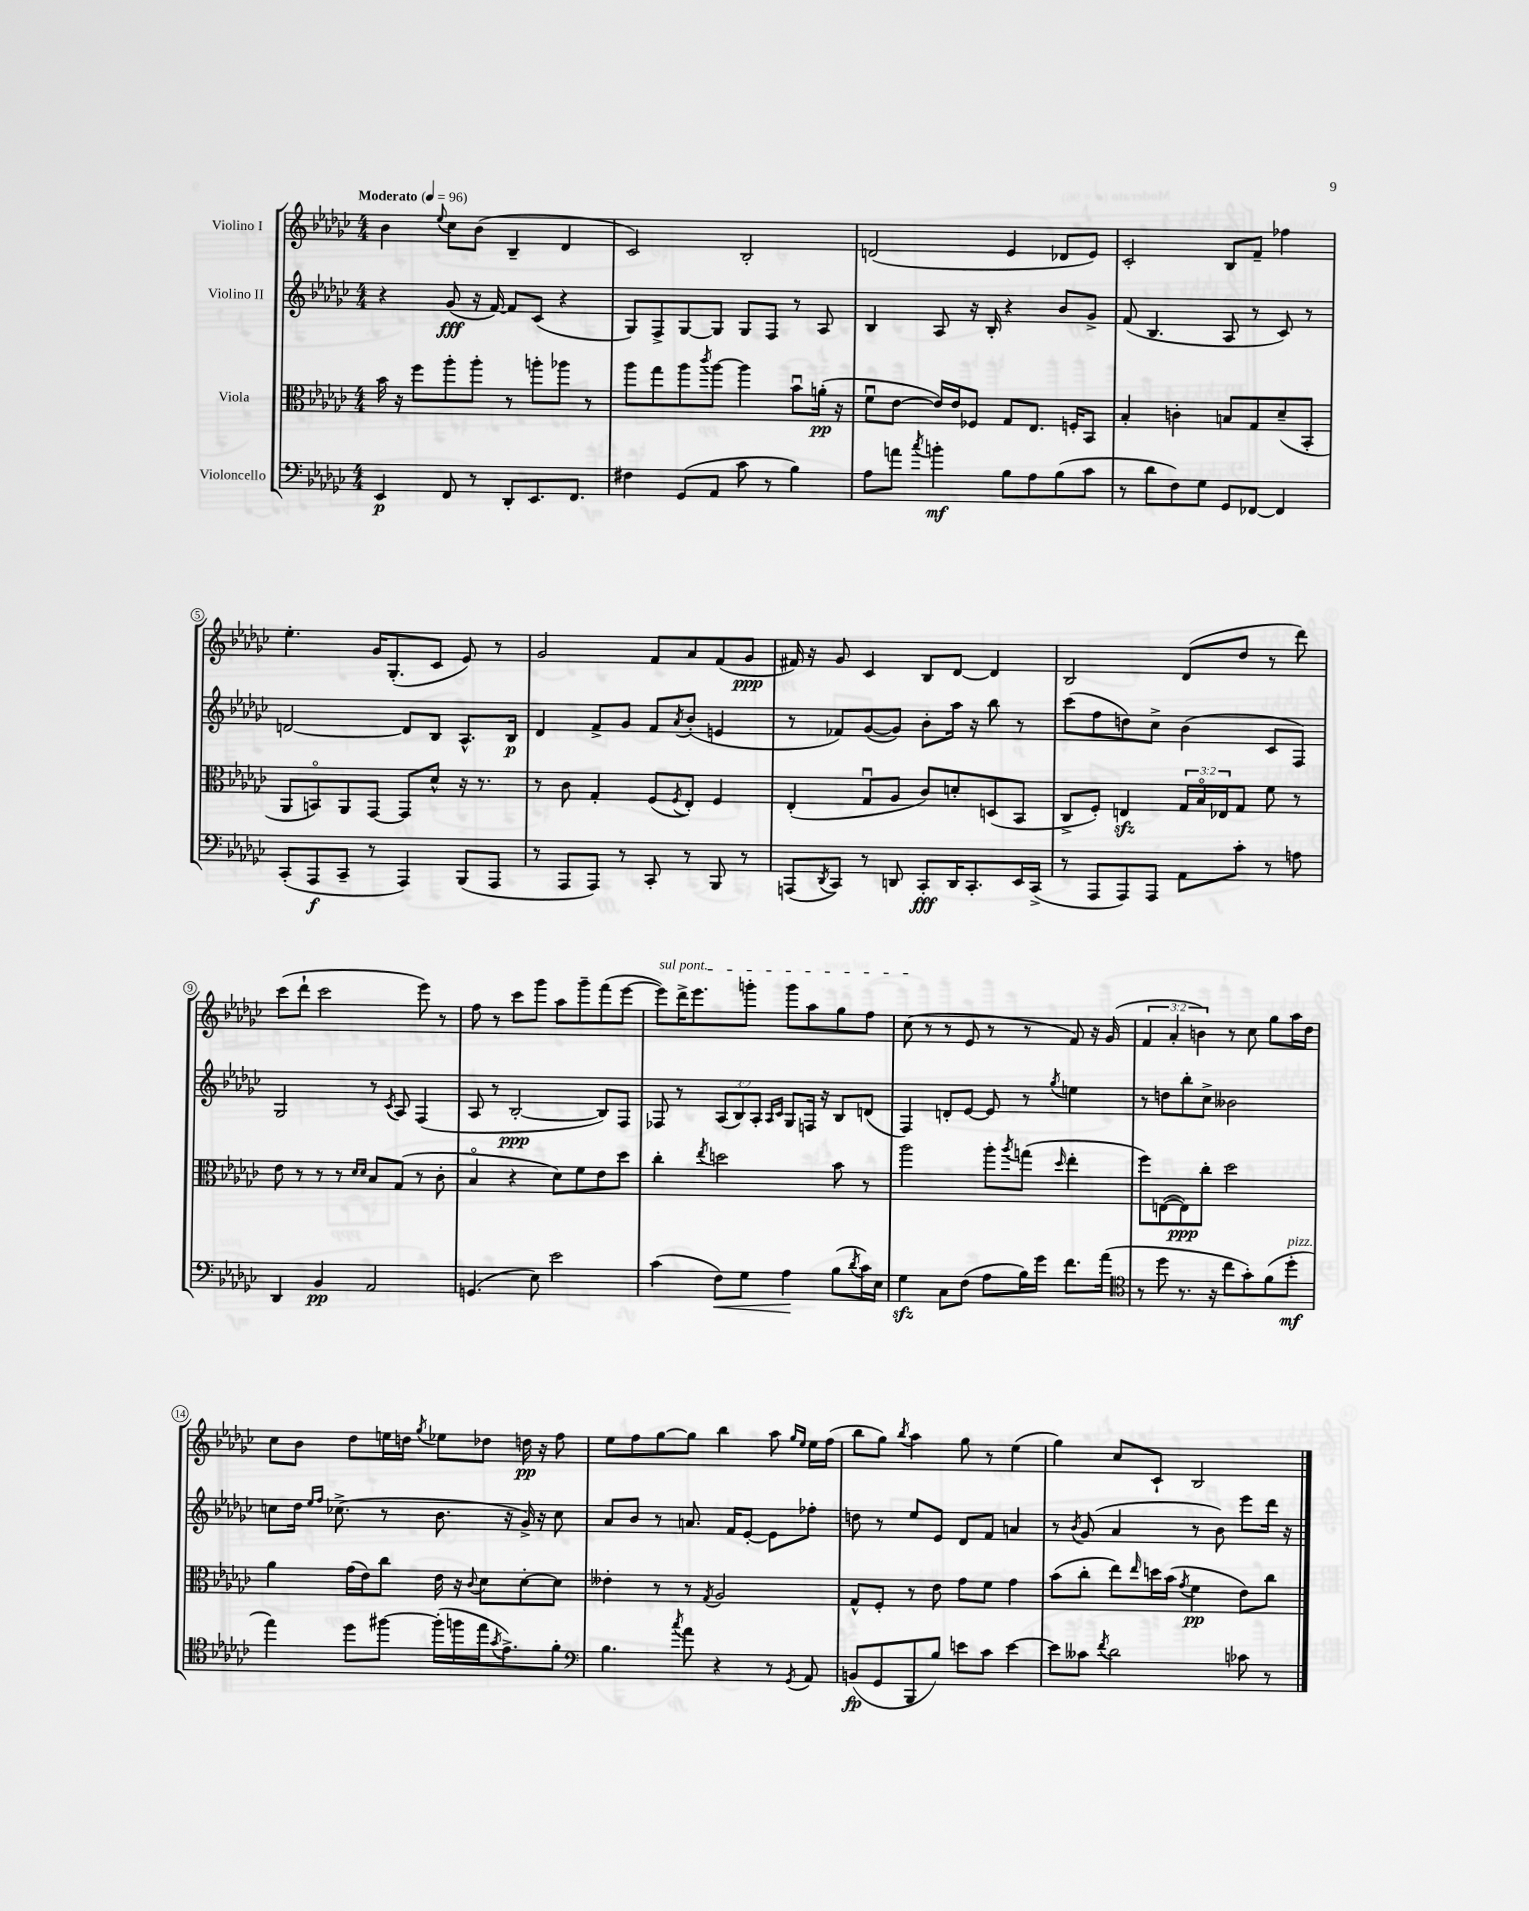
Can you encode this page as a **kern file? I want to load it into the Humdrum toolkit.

**kern	**dynam	**kern	**dynam	**kern	**dynam	**kern	**dynam
*part4	*part4	*part3	*part3	*part2	*part2	*part1	*part1
*staff4	*staff4	*staff3	*staff3	*staff2	*staff2	*staff1	*staff1
*I"Violoncello	*	*I"Viola	*	*I"Violino II	*	*I"Violino I	*
*clefF4	*	*clefC3	*	*clefG2	*	*clefG2	*
*k[b-e-a-d-g-c-]	*	*k[b-e-a-d-g-c-]	*	*k[b-e-a-d-g-c-]	*	*k[b-e-a-d-g-c-]	*
*M4/4	*	*M4/4	*	*M4/4	*	*M4/4	*
*MM96	*	*MM96	*	*MM96	*	*MM96	*
=1	=1	=1	=1	=1	=1	=1	=1
!	!	!	!	!	!	!LO:TX:a:B:t=Moderato	!
4EE-/	p	16b-\	.	4r	.	4b-\	.
.	.	16r	.	.	.	.	.
.	.	8ff\L	.	.	.	.	.
.	.	.	.	.	.	8qqee-/	.
8FF/	.	8aa-'\	.	(8g-/	fff	8cc-\L	.
8r	.	8aa-'\J	.	16r	.	(8b-\J	.
.	.	.	.	[16f/)	.	.	.
8DD-'/L	.	8r	.	8f/L]	.	4B-~/	.
8.EE-/	.	8aan'\L	.	(8c-/J	.	.	.
.	.	8aa-X\J	.	4r	.	4d-/	.
8.FF/J	.	.	.	.	.	.	.
.	.	8r	.	.	.	.	.
=2	=2	=2	=2	=2	=2	=2	=2
4F#X\	.	8aa-\L	.	8G-/L)	.	2c-/)	.
.	.	8gg-\	.	8F^/	.	.	.
(8GG-/L	.	8aa-\	.	[8G-/	.	.	.
.	.	8qccc-/	.	.	.	.	.
8AA-/J	.	[8aa-\J	.	8G-/J]	.	.	.
8c-\	.	4aa-\]	.	8G-/L	.	2B-'/	.
8r	.	.	.	8F/J	.	.	.
4B-\)	.	8b-u\L	.	8r	.	.	.
.	.	(16an'\Jk	pp	8A-/	.	.	.
.	.	16r	.	.	.	.	.
=3	=3	=3	=3	=3	=3	=3	=3
8A-\L	.	8fu\L	.	4B-/	.	(2dn/	.
8an\J	.	[8e-\J	.	.	.	.	.
8qcc-/	.	.	.	.	.	.	.
4bn'\	mf	16e-/LL])	.	8A-/	.	.	.
.	.	16e-/J	.	.	.	.	.
.	.	8F-X/J	.	16r	.	.	.
.	.	.	.	16B-'/	.	.	.
8B-\L	.	8G-/L	.	4r	.	4e-/	.
8A-\	.	8.E-/J	.	.	.	.	.
(8B-\	.	.	.	8b-/L	.	8d-X/L	.
.	.	16Fn'/KL	.	.	.	.	.
8c-\J	.	8BB-/J	.	8g-^/J	.	8e-/J)	.
=4	=4	=4	=4	=4	=4	=4	=4
8r	.	4B-'/	.	(8f/	.	2c-'/	.
8d-\L	.	.	.	4.B-/	.	.	.
8F\)	.	4cn'\	.	.	.	.	.
8G-\J	.	.	.	.	.	.	.
8GG-/L	.	8Bn/L	.	8A-/	.	8B-/L	.
[8FF-X/J	.	8G-/	.	8r	.	8f~/J	.
4FF-/]	.	(8d-~/	.	8c-/)	.	4ff-X\	.
.	.	8BB-'/J	.	8r	.	.	.
!!LO:LB:g=z
=5	=5	=5	=5	=5	=5	=5	=5
(8CC-'/L	.	8AA-/L	.	[2dn/	.	4.ee-'\	.
8AAA-/	f	8BBn/)	.	.	.	.	.
8CC-~/J	.	8AA-/	.	.	.	.	.
8r	.	[8GG-/J	.	.	.	16g-/KL	.
.	.	.	.	.	.	(8.G-'/	.
4AAA-/)	.	8GG-/L]	.	8d/L]	.	.	.
.	.	8d-^^/J	.	8B-/J	.	8c-/J	.
(8BBB-/L	.	16r	.	8.A-^^/L	.	8e-/)	.
.	.	8.r	.	.	.	.	.
8AAA-/J	.	.	.	.	.	8r	.
.	.	.	.	16B-/Jk	p	.	.
=6	=6	=6	=6	=6	=6	=6	=6
8r	.	8r	.	4d-/	.	2g-/	.
8AAA-/L	.	8c-\	.	.	.	.	.
8AAA-/J)	.	4G-'/	.	8f^/L	.	.	.
8r	.	.	.	8g-/J	.	.	.
8CC-'/	.	(8F/L	.	8f/L	.	8f/L	.
.	.	8qF/	.	8qa-/	.	.	.
8r	.	8E-'/J)	.	(8b-'/J	.	8a-/	.
8BBB-/	.	4F/	.	4en/	.	(8f/	.
8r	.	.	.	.	.	8g-/J	ppp
=7	=7	=7	=7	=7	=7	=7	=7
(8AAAn/L	.	(4E-'/	.	8r	.	16f#X/)	.
.	.	.	.	.	.	16r	.
8qDD-/	.	.	.	.	.	.	.
8CC-/J)	.	.	.	8f-X/L)	.	8g-/	.
8r	.	8G-u/L	.	([8g-/	.	4c-/	.
8DDn/	.	8A-/J	.	8g-/J])	.	.	.
8CC-'/L	fff	8c-/L)	.	8b-'\L	.	8B-/L	.
16DD/K	.	8dn'/	.	16aa-\Jk	.	[8d-/J	.
8.CC-'/	.	.	.	16r	.	.	.
.	.	(8Dn/	.	8bb-\	.	4d-/]	.
16EE-/L	.	8BB-/J	.	8r	.	.	.
(16CC-^/JJ	.	.	.	.	.	.	.
=8	=8	=8	=8	=8	=8	=8	=8
8r	.	8C-^/L	.	(8ccc-\L	.	2B-/	.
8AAA-/L	.	8F'/J)	.	8ff\	.	.	.
8AAA-/)	.	4Enzz/	.	8ddn\)	.	.	.
8AAA-/J	.	.	.	8cc-^\J	.	.	.
8AA-\L	.	24G-/LL	.	(4b-\	.	(8d-/L	.
.	.	24B-/	.	.	.	.	.
.	.	24E-X/J	.	.	.	.	.
8c-'\J	.	8G-/J	.	.	.	8dd-/J	.
8r	.	8f\	.	8c-/L	.	8r	.
8An\	.	8r	.	8F/J)	.	8ddd-\)	.
!!LO:LB:g=z
=9	=9	=9	=9	=9	=9	=9	=9
4DD-/	.	8e-\	.	2G-/	.	(8ccc-\L	.
.	.	8r	.	.	.	8ddd-`\J	.
4BB-/	pp	8r	.	.	.	2ccc-\	.
.	.	8r	.	.	.	.	.
.	.	16qqd-/LL	.	.	.	.	.
.	.	16qqd-/JJ	.	.	.	.	.
2AA-/	.	8B-/L	.	8r	.	.	.
.	.	.	.	8qc-/	.	.	.
.	.	(8G-/J	.	8A-/	.	.	.
.	.	8r	.	(4F/	.	8eee-\)	.
.	.	8c-'\	.	.	.	8r	.
=10	=10	=10	=10	=10	=10	=10	=10
(4.GGn/	.	4B-/	.	8A-/	.	8ff\	.
.	.	.	.	8r	.	8r	.
.	.	4r	.	[2B-'/	ppp	8ccc-\L	.
8E-\)	.	.	.	.	.	8ggg-\J	.
2e-\	.	8d-\L)	.	.	.	8aa-\L	.
.	.	8f\	.	.	.	8ggg-~\	.
.	.	8e-\	.	8B-/L])	.	(8fff\	.
.	.	8dd-\J	.	8F/J	.	[8eee-\J	.
=11	=11	=11	=11	=11	=11	=11	=11
!	!	!	!	!	!	!LO:TX:a:i:t=sul pont.	!
(4c-\	.	4cc-'\	.	8F-X/	.	8eee-\L])	.
.	.	.	.	8r	.	16ddd-^\K	.
.	.	.	.	.	.	8.eee-\	.
.	.	8qee-/	.	.	.	.	.
!	!LO:HP:b	!	!	!	!	!	!
8F\L)	<	2ddn\	.	(12A-/L	.	.	.
.	.	.	.	12B-/)	.	.	.
8G-\J	.	.	.	.	.	8gggn'\J	.
.	.	.	.	12A-'/J	.	.	.
.	.	.	.	16qqA-/LL	.	.	.
.	.	.	.	16qqc-/JJ	.	.	.
4A-\	.	.	.	8G-/L	.	8ggg\L	.
.	.	.	.	16Fn/Jk	.	8aa-\	.
.	.	.	.	16r	.	.	.
(8B-\L	[	8b-\	.	8B-/L	.	8gg-\	.
8qd-/	.	.	.	.	.	.	.
16c-\L)	.	8r	.	(8dn/J	.	8ff\J	.
16E-\JJ	.	.	.	.	.	.	.
=12	=12	=12	=12	=12	=12	=12	=12
4G-zz\	.	2aa-\	.	4F/)	.	(8cc-\	.
.	.	.	.	.	.	8r	.
8C-\L	.	.	.	8dn'/L	.	8r	.
(8F\J	.	.	.	[8e-/J	.	8e-/	.
8A-\L	.	8aa-'\L	.	8e-/]	.	8r	.
.	.	8qaa-/	.	.	.	.	.
16B-\L)	.	(8ggn\J	.	8r	.	8r	.
16g-\JJ	.	.	.	.	.	.	.
.	.	16qqdd-/	.	8qgg-/	.	.	.
8.f\L	.	4ee-'\	.	4een\	.	8f/)	.
.	.	.	.	.	.	16r	.
(16a-\Jk	.	.	.	.	.	(16g-/	.
=13	=13	=13	=13	=13	=13	=13	=13
*clefC4	*	*	*	*	*	*	*
8r	.	8ff\L)	.	8r	.	6f/	.
8dd-\	.	([8En\	.	8ddn\L	.	.	.
.	.	.	.	.	.	6a-'/	.
8.r	.	8E\])	ppp	8bb-'\	.	.	.
.	.	.	.	.	.	6bn\)	.
.	.	8cc-'\J	.	8cc-^\J	.	.	.
16r	.	.	.	.	.	.	.
8cc-\L	.	2dd-\	.	2b--X\	.	8r	.
8g-'\)	.	.	.	.	.	8cc-\	.
(8f\	.	.	.	.	.	8gg-\L	.
!LO:TX:a:i:t=pizz.	!	!	!	!	!	!	!
8dd-'\J	mf	.	.	.	.	16aa-\L	.
.	.	.	.	.	.	16dd-\JJ	.
!!LO:LB:g=z
=14	=14	=14	=14	=14	=14	=14	=14
4ee-\)	.	4a-\	.	8ccn\L	.	8cc-\L	.
.	.	.	.	16dd-\Jk	.	8b-\J	.
.	.	.	.	16qqee-/LL	.	.	.
.	.	.	.	16qqff/JJ	.	.	.
.	.	.	.	(8.cc-X^\	.	.	.
8dd-\L	.	(16g-\LL	.	.	.	8dd-\L	.
.	.	16e-\J)	.	.	.	.	.
[8ff#X\J	.	8cc-\J	.	8r	.	16een\L	.
.	.	.	.	.	.	16ddn\JJ	.
.	.	.	.	.	.	8qgg-/	.
(16ff#'\LL]	.	16e-\	.	8.b-\	.	8ee-X\L	.
16ffn\	.	16r	.	.	.	.	.
.	.	8qqc-/	.	.	.	.	.
16ee-\J	.	8d-\L	.	.	.	8dd-X\J	.
8qg-/	.	.	.	.	.	.	.
8.e-^\)	.	.	.	16r	.	.	.
.	.	[8d-'\	.	16g-^/)	.	16ddn\	pp
.	.	.	.	16r	.	16r	.
8f'\J	.	8d-\J]	.	8cc-\	.	8ff\	.
=15	=15	=15	=15	=15	=15	=15	=15
*clefF4	*	*	*	*	*	*	*
4.B-\	.	4e--X'\	.	8a-/L	.	8ee-\L	.
.	.	.	.	8b-/J	.	8ff\	.
.	.	8r	.	8r	.	[8gg-\	.
8qcc-/	.	.	.	.	.	.	.
8a-\	.	8r	.	8.an/	.	8gg-\J]	.
.	.	8qG-/	.	.	.	.	.
4r	.	2A-/	.	.	.	4bb-\	.
.	.	.	.	16f/KL	.	.	.
.	.	.	.	[8e-'/J	.	.	.
8r	.	.	.	8e-\L]	.	8aa-\	.
.	.	.	.	.	.	16qqgg-/LL	.
8qGG-/	.	.	.	.	.	16qqee-/JJ	.
8AA-/	.	.	.	8ff-X'\J	.	16ee-\LL	.
.	.	.	.	.	.	(16ff\JJ	.
=16	=16	=16	=16	=16	=16	=16	=16
(8BBn/L	fp	8G-^^/L	.	8ddn\	.	8bb-\L	.
8GG-/	.	8F'/J	.	8r	.	8gg-\J)	.
.	.	.	.	.	.	8qbb-/	.
8BBB-/	.	8r	.	8ee-/L	.	4aa-\	.
8B-/J)	.	8e-\	.	8e-/J	.	.	.
8en\L	.	8g-\L	.	8d-/L	.	8gg-\	.
8c-\J	.	8f\J	.	8f/J	.	8r	.
[4e\	.	4g-\	.	4an/	.	(4ee-\	.
=17	=17	=17	=17	=17	=17	=17	=17
8e\L]	.	(8b-\L	.	8r	.	4gg-\)	.
.	.	.	.	8qb-/	.	.	.
8c--X\J	.	8cc-'\J	.	(8g-/	.	.	.
8qf/	.	.	.	.	.	.	.
2d-\	.	8ee-\L)	.	4a-/	.	8cc-/L	.
.	.	16qqee-/	.	.	.	.	.
.	.	16ddn\L	.	.	.	8c-`/J	.
.	.	(16b-\JJ	.	.	.	.	.
.	.	8qg-/	.	.	.	.	.
.	.	4f\	pp	8r	.	2B-/	.
.	.	.	.	8b-\)	.	.	.
8c-X\	.	8e-\L)	.	8eee-\L	.	.	.
8r	.	8cc-\J	.	16ddd-\Jk	.	.	.
.	.	.	.	16r	.	.	.
==	==	==	==	==	==	==	==
*-	*-	*-	*-	*-	*-	*-	*-
